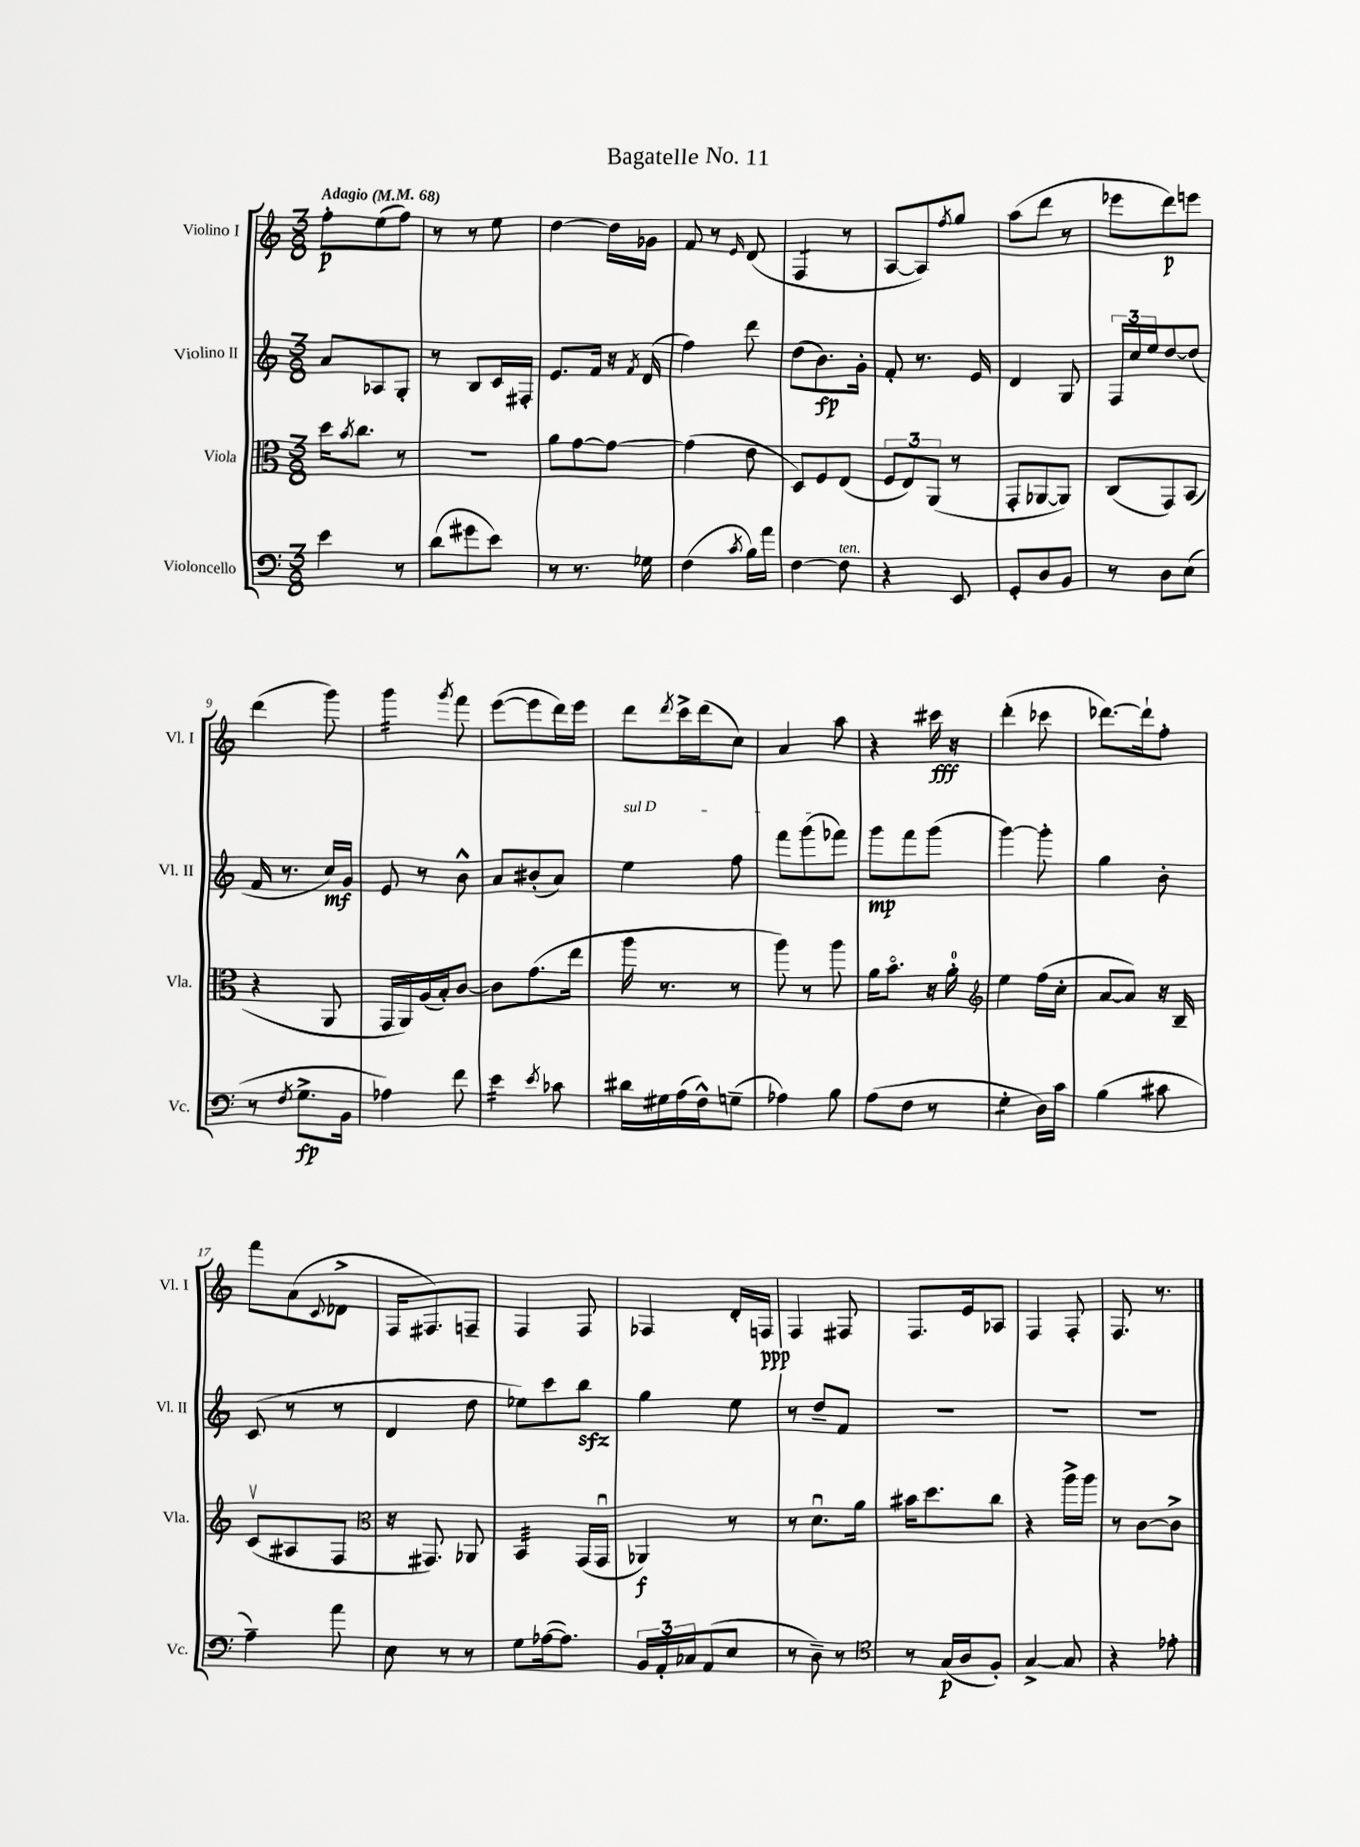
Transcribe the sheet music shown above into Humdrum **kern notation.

**kern	**kern	**kern	**kern
*staff4	*staff3	*staff2	*staff1
*clefF4	*clefC3	*clefG2	*clefG2
*k[]	*k[]	*k[]	*k[]
*M3/8	*M3/8	*M3/8	*M3/8
*MM68	*MM68	*MM68	*MM68
4e\	16dd\LK	8a/L	8ff'\L
.	8qb/	.	.
.	8.cc\J	.	.
.	.	8A-/	(8ee\
8r	8r	8G'/J	8ff\J)
=	=	=	=
(8d\L	4.r	8r	8r
8g#\	.	8B/L	8r
8e\J)	.	16c/L	8ee\
.	.	16F#'/JJ	.
=	=	=	=
8r	8a\L	8.e/L	[4dd\
8.r	[8g\	.	.
.	.	16f/Jk	.
.	8g\_J	16r	16dd\]LL
.	.	8qf/	.
16G-\	.	(16d/	16g-\JJ
=	=	=	=
(4F\	(4g\]	4ff\)	8f/
.	.	.	8r
8qc/	.	.	16qqe/
16B\LL)	8e\	8ddd\	(8d/
16a\JJ	.	.	.
=	=	=	=
[4F\	8D/L)	(8dd\L	4F/
.	8F/	8.b\)	.
8F\]	(8E/J	.	8r
.	.	16g'\Jk	.
=	=	=	=
4r	12F/L	8f'/	[8A/L
.	12E/)	.	.
.	.	8.r	8A/])
.	(12AA/J	.	.
.	.	.	8qff/
8EE/	8r	.	8gg/J
.	.	16e/	.
=	=	=	=
8GG'/L	8GG'/L	4d/	(8aa\L
8D/	[8AA-/	.	8ddd\J
8BB/J	8AA-/]J)	8G/	8r
=	=	=	=
8r	(8C/L	24F/LL	8eee-\L
.	.	24cc/	.
.	.	24ee/J	.
8D\L	8GG/)	[8dd/	8ddd\)
(8E\J	(8BB/J	(8dd/]J	8eee\J
=	=	=	=
8r	4r	16f/	(4ddd\
.	.	8.r	.
8qF/	.	.	.
8.G^\L	.	.	.
.	8AA/	16cc/LL)	8ggg\)
16BB\Jk	.	16g/JJ	.
=	=	=	=
4A-\)	16GG/LL	8e/	4ggg\
.	16AA/)	.	.
.	(16A/	8r	.
.	16B'/J)	.	.
.	.	.	8qggg/
8f\	[8c/J	8b^^\	8fff\
=	=	=	=
4e\	8c\]L	8a/L	([8eee\L
.	(8.g\	(8b#'/	8eee\]
8qe/	.	.	.
8c-\	.	8a/J)	16ddd\L)
.	16ee\Jk	.	16eee\JJ
=	=	=	=
16d#\LL	16aa\	4ee\	8ddd\L
16G#\	8.r	.	.
.	.	.	8qddd/
(16A\	.	.	16ccc^\L
16F^^\J)	.	.	(16ddd\J
(8G~\J	8r	8ff\	8cc\J)
=	=	=	=
4A-\)	8aa\)	8fff\L	4a/
.	8r	(8ggg\	.
8B\	8aa\	8fff-\J)	8aa\
=	=	=	=
(8A\L	16a\LK	8ggg\L	4r
.	8.bo\J	.	.
8F\J	.	8fff\	.
8r	16r	(8ggg\J	16ccc#\
.	16a'\	.	16r
=	=	=	=
*	*clefG2	*	*
4G'\	4ee\	[4ggg\)	(4ddd'\
16D\LL)	(16ff\LL	8ggg'\]	8ccc-\
16c\JJ	16cc'\JJ	.	.
=	=	=	=
(4B\	[8a/L	4gg\	[8.ddd-\L)
.	8a/]J)	.	.
.	.	.	16ddd-`\]k
8c#\	16r	8b'\	8ff'\J
.	16B~/	.	.
=	=	=	=
4A~\)	(8cv/L	(8c/	8fff\L
.	8A#/	8r	(8a\
.	.	.	8qqc/
8a\	8F/J	8r	8d-^\J
=	=	=	=
*	*clefC3	*	*
8E\	16r	4d/	16F/LK
.	8.GG#/)	.	8.F#/)
8r	.	.	.
8r	8AA-/	8dd\	8F~/J
=	=	=	=
8G\L	4BB/	8ee-\L)	4F/
([16A-\k	.	8ccc\	.
8.A-\]J)	.	.	.
.	(16GG/LL	8bb\J	8F/
.	16GGu/JJ	.	.
=	=	=	=
24BB/LL	4AA-/)	4gg\	4F-/
24AA'/	.	.	.
24C-/J	.	.	.
(8AA/	.	.	.
8E/J	8r	8ee\	16d'/LL
.	.	.	16F/JJ
=	=	=	=
8r	8r	8r	4F/
8D~\)	8.du\L	8dd~/L	.
8r	.	8f/J	8F#/
.	16a\Jk	.	.
=	=	=	=
*clefC4	*	*	*
8r	16b#\LK	4.r	8.F/L
.	8.dd\	.	.
(16G/LL	.	.	.
16A/J	.	.	16e/k
8F'/J)	8cc\J	.	8A-/J
=	=	=	=
[4G^/	4r	4.r	4F/
8G/]	16aa^\LL	.	8F'/
.	16aa\JJ	.	.
=	=	=	=
4r	8r	4.r	8.F/
.	[8c\L	.	.
.	.	.	8.r
8e-'\	8c^\]J	.	.
==	==	==	==
*-	*-	*-	*-
